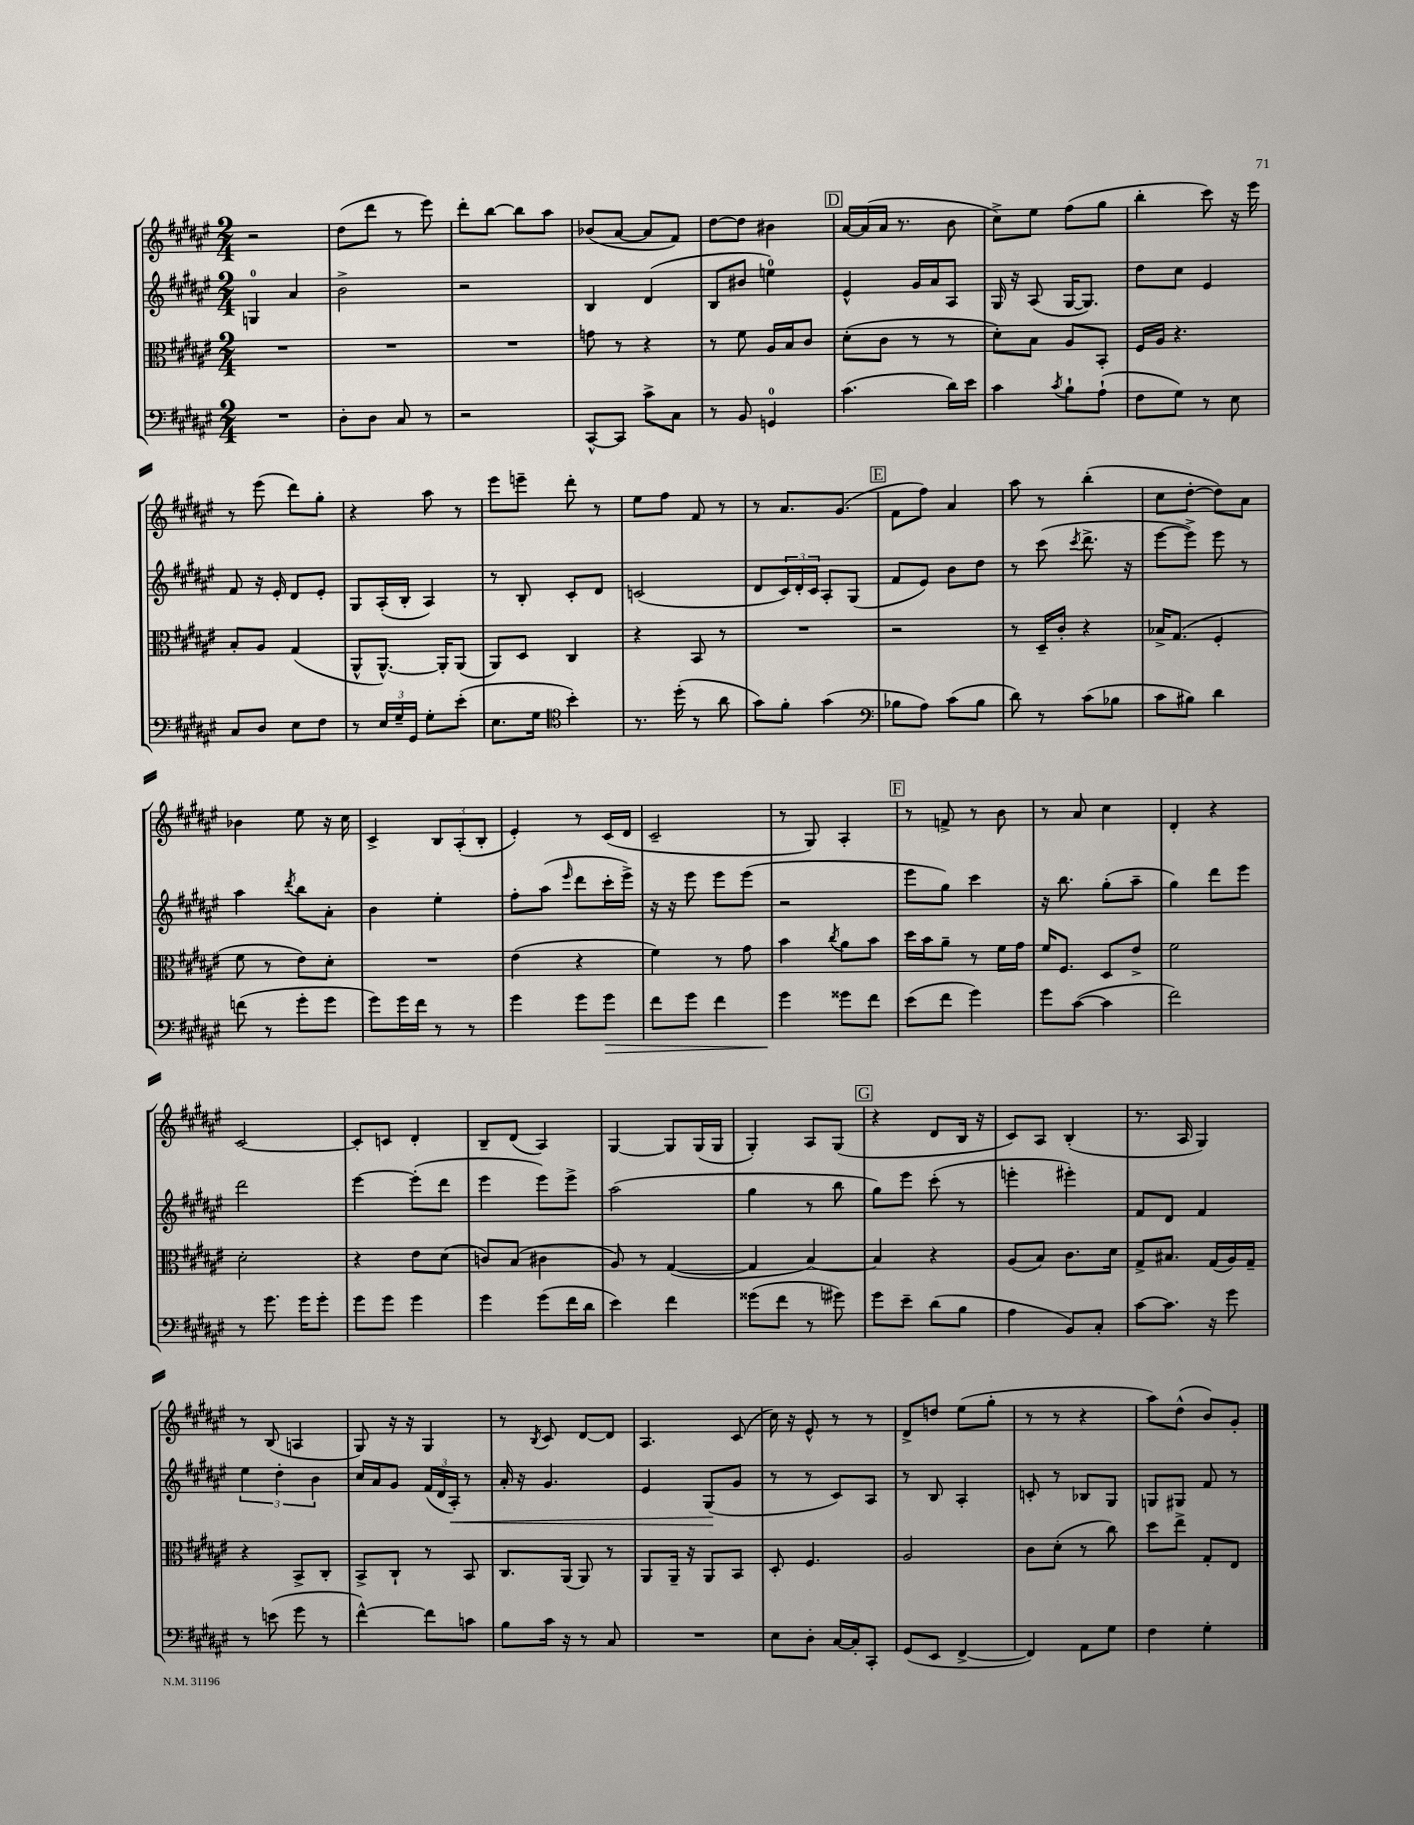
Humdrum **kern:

**kern	**kern	**kern	**kern
*staff4	*staff3	*staff2	*staff1
*clefF4	*clefC3	*clefG2	*clefG2
*k[f#c#g#d#a#e#]	*k[f#c#g#d#a#e#]	*k[f#c#g#d#a#e#]	*k[f#c#g#d#a#e#]
*M2/4	*M2/4	*M2/4	*M2/4
2r	2r	4G	2r
.	.	4a#	.
=	=	=	=
8D#'	2r	2b^	(8dd#
8D#	.	.	8ddd#
8C#	.	.	8r
8r	.	.	8eee#)
=	=	=	=
2r	2r	2r	8ddd#'
.	.	.	[8bb
.	.	.	8bb]
.	.	.	8aa#
=	=	=	=
[8CC#^^	8g	4B	(8b-
8CC#]	8r	.	[8a#
8c#^	4r	(4d#	8a#]
8C#	.	.	8f#)
=	=	=	=
8r	8r	8B	[8dd#
8BB	8f#	8b#	8dd#]
4GG	16A#	4ee)	4b#
.	16B	.	.
.	8c#	.	.
=	=	=	=
(4.c#	(8d#'	4e#^^	[16a#
.	.	.	(16a#]
.	8c#	.	16a#
.	.	.	8.r
.	8r	16g#	.
.	.	16a#	.
16d#)	8r	8A#	8b
16e#	.	.	.
=	=	=	=
4c#	8d#')	16G#	8cc#^)
.	.	16r	.
.	8B	(8A#	8ee#
8qc#	.	.	.
8B`	8A#	[16G#	(8ff#
.	.	8.G#])	.
(8A#`	8BB'	.	8gg#
=	=	=	=
8F#	16F#	8dd#	4bb'
.	16A#	.	.
8G#)	4.r	8cc#	.
8r	.	4e#	8ccc#)
8E#	.	.	16r
.	.	.	16eee#
=	=	=	=
8C#	8B'	8f#	8r
8D#	8A#	16r	(8eee#
.	.	16e#'	.
8E#	(4G#	8d#	8ddd#)
8F#	.	8e#'	8gg#'
=	=	=	=
8r	8AA#^^	8G#	4r
24E#	[8.AA#^^)	(16A#'	.
24G#~	.	.	.
.	.	16B'	.
24GG#	.	.	.
8G#'	.	4A#)	8aa#
.	16AA#']	.	.
(8e#'	(8AA#	.	8r
=	=	=	=
8.E#	8AA#)	8r	8eee#
.	8D#	8B'	8eee~
16G#	.	.	.
*clefC4	*	*	*
4b')	4C#	8c#'	8ddd#'
.	.	8d#	8r
=	=	=	=
8.r	4r	(2c	8ee#
.	.	.	8ff#
(16dd#'	.	.	.
8r	8BB	.	8f#
8a#	8r	.	8r
=	=	=	=
8g#)	2r	8d#	8r
8f#'	.	24c#)	8.a#
.	.	24d#'	.
.	.	24c#	.
(4g#	.	8A#'	.
.	.	.	(8.g#
.	.	(8G#	.
=	=	=	=
*clefF4	*	*	*
8B-	2r	8f#	8f#
8A#)	.	8e#)	8ff#)
(8c#	.	8b	4a#
8B-	.	8dd#	.
=	=	=	=
8d#)	8r	8r	8aa#
8r	16D#~	(8ccc#	8r
.	16c#'	.	.
.	.	8qccc#	.
(8c#	4r	8.ddd#^	(4bb'
8B-	.	.	.
.	.	16r	.
=	=	=	=
8c#	16B-^	[8eee#	8cc#
.	(8.G#	.	.
8B#)	.	8eee#^])	[8dd#'
4d#	4F#'	8eee#	8dd#])
.	.	8r	8a#
=	=	=	=
(8f	8f#	4aa#	4b-
8r	8r	.	.
.	.	8qddd#	.
8g#'	8e#)	8bb	8ee#
8g#	8d#'	8a#'	16r
.	.	.	16cc#
=	=	=	=
8g#)	2r	4b	4c#^
16g#	.	.	.
16f#	.	.	.
8r	.	4ee#'	12B
.	.	.	(12A#'
8r	.	.	.
.	.	.	12B'
=	=	=	=
4g#	(4e#	8ff#'	4e#')
.	.	(8aa#	.
.	.	16qqeee#	.
8g#	4r	8ddd#	8r
8g#	.	16ccc#'	(16c#
.	.	16eee#^)	16d#
=	=	=	=
8f#	4f#)	16r	2c#~
.	.	16r	.
8g#	.	8eee#	.
4f#	8r	8eee#	.
.	8g#	(8eee#	.
=	=	=	=
4g#	4b	2r	8r
.	.	.	8G#)
.	8qcc#	.	.
8g##	8a#	.	4A#'
8f#	8b	.	.
=	=	=	=
(8e#	16dd#	8eee#	8r
.	16b	.	.
8f#	8a#~	8gg#)	8f^
4g#)	8r	4ccc#	8r
.	16f#	.	8b
.	16g#	.	.
=	=	=	=
8g#	16f#	16r	8r
.	8.F#	8.bb	.
([8c#	.	.	8a#
4c#]	8D#	(8gg#'	4cc#
.	8e#^	8aa#~	.
=	=	=	=
2f#)	2f#	4gg#)	4d#'
.	.	8ddd#	4r
.	.	8eee#	.
=	=	=	=
8r	2d#'	2ddd#	[2c#
8.g#	.	.	.
16g#	.	.	.
8g#'	.	.	.
=	=	=	=
8g#	4r	[4eee#	8c#']
8g#	.	.	8c
4g#	8e#	(8eee#']	4d#'
.	(8d#	8ddd#	.
=	=	=	=
4g#	8c)	4eee#	8B~
.	(8B	.	(8d#
(8g#	4c#	8eee#)	4A#)
16f#	.	8eee#^	.
16d#	.	.	.
=	=	=	=
4e#)	8A#)	(2aa#	[4G#
.	8r	.	.
4f#	([4G#	.	8G#]
.	.	.	(16G#
.	.	.	16G#
=	=	=	=
(8g##	4G#]	4gg#	4G#')
8f#	.	.	.
8r	[4B)	8r	8A#
8g#)	.	8bb	(8G#
=	=	=	=
8g#	4B]	8gg#)	4r
8e#~	.	8eee#	.
(8d#	4r	(8ccc#'	8d#
8B	.	8r	16B
.	.	.	16r
=	=	=	=
4A#	(8A#	4eee'	8c#)
.	8B)	.	8A#
8BB)	8.c#	4eee#')	(4B'
8C#'	.	.	.
.	16d#	.	.
=	=	=	=
[8c#	8G#^	8f#	8.r
8.c#]	8.B#	8d#	.
.	.	.	16A#
.	.	4f#	4G#)
16r	(16G#	.	.
8g#	16A#)	.	.
.	16G#~	.	.
=	=	=	=
8r	4r	6ee#	8r
(8e	.	.	(8B
.	.	6dd#'	.
8g#	8BB^	.	4A
.	.	6b	.
8r	8C#'	.	.
=	=	=	=
[4f#^^)	8BB^	16cc#	8G#)
.	.	16a#	.
.	8C#`	8g#	16r
.	.	.	16r
8f#]	8r	(24f#	4G#
.	.	24d#	.
.	.	24A#')	.
8c	8BB	8r	.
=	=	=	=
8B	8.C#	16a#'	8r
.	.	16r	.
.	.	.	8qB
16c#	.	4.g#	8c#
16r	(16AA#	.	.
8r	8AA#)	.	[8d#
8C#	8r	.	8d#]
=	=	=	=
2r	8AA#	4e#	4.A#
.	16AA#~	.	.
.	16r	.	.
.	8AA#	(8G#	.
.	8BB	8g#	(8c#
=	=	=	=
8E#	8D#'	8r	16cc#)
.	.	.	16r
8D#'	4.F#	8r	8e#^^
[16C#	.	8c#)	8r
16C#']	.	.	.
8CC#'	.	8A#	8r
=	=	=	=
(8GG#	2A#	8r	8d#^
8EE#	.	8B	8dd
[4FF#^	.	4A#'	(8ee#
.	.	.	8gg#'
=	=	=	=
4FF#])	8c#	8c'	8r
.	(8d#'	8r	8r
8AA#	8r	8B-	4r
8G#	8cc#)	8G#	.
=	=	=	=
4F#	8dd#	8G	8aa#)
.	8ee#^	8G#	(8dd#^^
4G#'	8G#'	8f#	8b)
.	8E#	8r	8g#'
==	==	==	==
*-	*-	*-	*-
